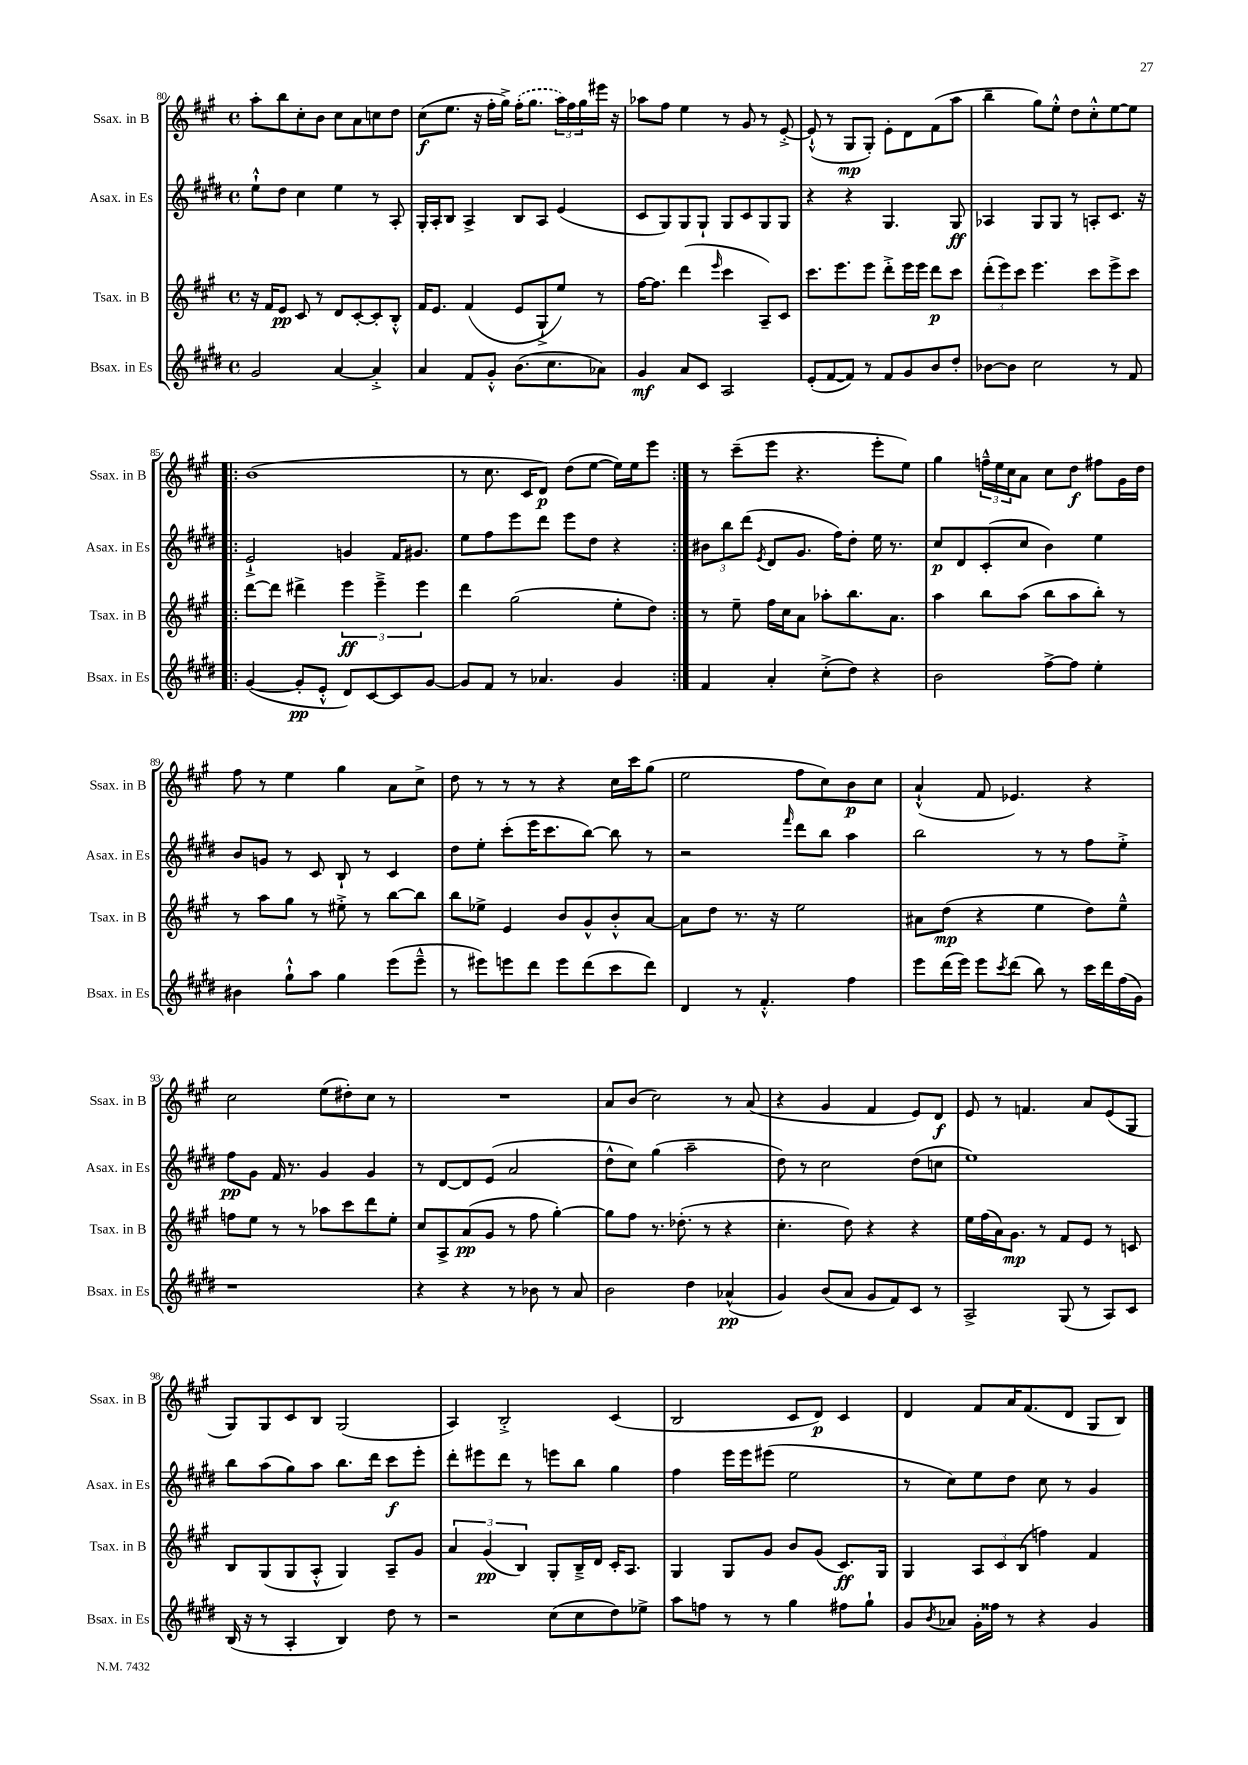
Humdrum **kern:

**kern	**kern	**kern	**kern
*staff4	*staff3	*staff2	*staff1
*clefG2	*clefG2	*clefG2	*clefG2
*k[f#c#g#d#]	*k[f#c#g#]	*k[f#c#g#d#]	*k[f#c#g#]
*M4/4	*M4/4	*M4/4	*M4/4
*met(c)	*met(c)	*met(c)	*met(c)
2g#/	16r	8ee`^^\L	8aa'\L
.	16f#/LK	.	.
.	8e/J	8dd#\J	8bb\
.	8c#/	4cc#\	8cc#'\
.	8r	.	8b\J
[4a/	8d/L	4ee\	8cc#\L
.	[8c#'/	.	8a\
4a'^/]	8c#'/]	8r	8cc\
.	8B'^^/J	8A'/	8dd\J
=	=	=	=
4a/	16f#/LK	16G#'/LL	(8cc#\L
.	8.e/J	16A'/J	.
.	.	8B/J	8.ee\J
8f#/L	(4f#/	4A^/	.
.	.	.	16r
8g#'^^/J	.	.	16ff#'\LL
.	.	.	16gg#^\JJ)
(8.b\L	8e/L	8B/L	(16ff#'\LK
.	.	.	8.gg#\J
.	8G#`^/	8A/J	.
8.cc#\	.	.	.
.	8ee/J)	(4e/	24aa\LL)
.	.	.	24ff#\
.	.	.	24gg#\
8a-\J)	8r	.	16eee#\JJ
.	.	.	16r
=	=	=	=
4g#/	[16ff#\LK	8c#/L	8aa-\L
.	8.ff#\]J	.	.
.	.	8G#/)	8ff#\J
8a/L	(4ddd\	8G#/	4ee\
8c#/J	.	8G#`/J	.
.	16qqeee/	.	.
2A/	4ccc#\	8G#/L	8r
.	.	8c#/	8g#/
.	8A~/L)	8G#/	8r
.	8c#/J	8G#/J	[8e'^/
=	=	=	=
(8e'/L	8.ccc#\L	4r	(8e`^^/]
[8f#/	.	.	8r
.	8.eee\	.	.
8f#/]J)	.	4r	8G#/L
8r	8eee\J	.	8G#'/J)
8f#/L	8ddd'^\L	4.G#/	8e'\L
8g#/	16eee\L	.	8d\
.	16eee\JJ	.	.
8b/	8ddd\L	.	(8f#\
8dd#'/J	8ccc#\J	8G#/	8aa\J
=	=	=	=
[8b-\L	(12ddd'\L	4A-/	4bb~\
.	12eee\)	.	.
8b-\]J	.	.	.
.	12ccc#\J	.	.
2cc#\	4.eee\	8G#/L	8gg#\L)
.	.	8G#/J	8ee'^^\J
.	.	8r	8dd\L
.	8ccc#\L	8A'/L	8cc#'^^\
8r	8eee^\	8.c#/J	[8ee\
8f#/	8ccc#\J	.	8ee\]J
.	.	16r	.
=!|:	=!|:	=!|:	=!|:
([4g#/	[8ddd\L	2e`^/	(1b
.	8ddd\]J	.	.
8g#'/]L	4ddd#^\	.	.
8e'^^/J	.	.	.
8d#/L)	6eee\	4g/	.
[8c#/	.	.	.
.	6eee~^\	.	.
8c#/]	.	16f#/LK	.
.	.	8.g#/J	.
.	6eee\	.	.
[8g#/J	.	.	.
=	=	=	=
8g#/]L	4ddd\	8ee\L	8r
8f#/J	.	8ff#\	8.cc#\
8r	(2gg#\	8eee\	.
.	.	.	16c#/LK
4.a-/	.	8ddd#\J	8d/J)
.	.	8eee\L	(8dd\L
.	.	8dd#\J	[8ee\J
4g#/	8ee'\L	4r	16ee\]LL)
.	.	.	16ee\J
.	8dd\J)	.	8eee\J
=:|!	=:|!	=:|!	=:|!
4f#/	8r	12b#\L	8r
.	.	12bb\	.
.	8ee~\	.	(8ccc#~\L
.	.	(12ddd#\J	.
.	.	8qe/	.
4a'/	16ff#\LL	8d#/L	8eee\J
.	16cc#\J	.	.
.	8a\J	8.g#/J	4.r
(8cc#'^\L	8aa-'\L	.	.
.	.	16ff#\LK)	.
8dd#\J)	8.bb\	8dd#'\J	.
4r	.	16ee\	8eee'\L
.	8.a\J	8.r	.
.	.	.	8ee\J)
=	=	=	=
2b\	4aa\	8cc#/L	4gg#\
.	.	8d#/	.
.	8bb\L	(8c#'/	24ff~^^\LL
.	.	.	24ee\
.	.	.	24cc#\J
.	(8aa\J	8cc#/J	8a\J
[8ff#^\L	8bb\L	4b\)	8cc#\L
8ff#\]J	8aa\	.	8dd\J
4ee'\	8bb'\J)	4ee\	8ff#\L
.	8r	.	16g#\L
.	.	.	16dd\JJ
=	=	=	=
4b#\	8r	8b/L	8ff#\
.	8aa\L	8g/J	8r
8gg#`^^\L	8gg#\J	8r	4ee\
8aa\J	8r	8c#/	.
4gg#\	8ee#'^\	8B`/	4gg#\
.	8r	8r	.
(8eee\L	[8bb\L	4c#/	8a\L
8eee~^^\J	8bb\]J	.	8cc#^\J
=	=	=	=
8r	8bb\L	8dd#\L	8dd\
8eee#\L)	8ee-^\J	8ee'\J	8r
8eee\	4e/	(8ccc#'\L	8r
8ddd#\J	.	16eee\K	8r
.	.	8.ccc#\	.
8eee\L	8b/L	.	4r
(8ddd#\	8g#^^/	[8bb\J)	.
8ccc#\	8b'^^/	8bb\]	16cc#\LL
.	.	.	16ccc#\J
8ddd#\J)	[8a/J	8r	(8gg#\J
=	=	=	=
4d#/	8a\]L	2r	2ee\
.	8dd\J	.	.
8r	8.r	.	.
4.f#'^^/	.	.	.
.	16r	.	.
.	.	16qqfff#/	.
.	2ee\	8ddd#\L	8ff#\L
.	.	8bb\J	8cc#\)
4ff#\	.	4aa\	8b\
.	.	.	8cc#\J
=	=	=	=
8eee\L	8a#\L	2bb\	(4a`^^/
(16ddd#\L	(8dd\J	.	.
16eee\JJ)	.	.	.
8eee\L	4r	.	8f#/
8qccc#/	.	.	.
(8ddd#\J	.	.	4.e-/)
8bb\)	4ee\	8r	.
8r	.	8r	.
16ccc#\LL	8dd\L)	8ff#\L	4r
16ddd#\	.	.	.
(16ff#\	8ee~^^\J	8ee'^\J	.
16g#\JJ)	.	.	.
=	=	=	=
1r	8ff\L	8ff#\L	2cc#\
.	8ee\J	8g#\J	.
.	8r	16f#/	.
.	.	8.r	.
.	8r	.	.
.	8aa-\L	4g#/	(8ee\L
.	8ccc#\	.	8dd#'\)
.	8ddd\	4g#/	8cc#\J
.	8ee'\J	.	8r
=	=	=	=
4r	8cc#/L	8r	1r
.	8A^/	[8d#/L	.
4r	(8a/	8d#/]	.
.	8g#/J	(8e/J	.
8r	8r	2a/	.
8b-\	8ff#\	.	.
8r	[4gg#'\)	.	.
8a/	.	.	.
=	=	=	=
2b\	8gg#\]L	8dd#^^\L	8a/L
.	8ff#\J	8cc#\J)	(8b/J
.	8.r	(4gg#\	2cc#\)
.	(8.dd-'\	.	.
4dd#\	.	2aa~\	.
.	8r	.	.
(4a-^^/	4r	.	8r
.	.	.	(8a/
=	=	=	=
4g#/)	4.cc#'\	8dd#\)	4r
.	.	8r	.
(8b/L	.	2cc#\	4g#/
8a/J	8dd\)	.	.
8g#/L	4r	.	4f#/
8f#/)	.	.	.
8c#/J	4r	(8dd#\L	8e/L)
8r	.	8cc\J	8d/J
=	=	=	=
2A^/	16ee\LL	1ee)	8e/
.	(16ff#\	.	.
.	16a\J)	.	8r
.	8.g#\J	.	.
.	.	.	4.f/
.	8r	.	.
(8G#/	8f#/L	.	.
8r	8e/J	.	8a/L
8A/L)	8r	.	(8e/
8c#/J	8c/	.	8G#/J
=	=	=	=
(16B/	8B/L	8bb\L	8G#/L)
16r	.	.	.
8r	(8G#/	(8aa\	8G#/
4A'/	8G#/	8gg#\)	8c#/
.	8A'^^/J	8aa\J	8B/J
4B/)	4G#/)	8.bb\L	(2G#/
.	.	16ddd#\Jk	.
8dd#\	8A~/L	8ccc#\L	.
8r	8g#/J	8eee'\J	.
=	=	=	=
2r	6a/	8ddd#'\L	4A/)
.	.	8eee#\	.
.	(6g#/	.	.
.	.	8ddd#\J	2B'^/
.	6B/)	.	.
.	.	8r	.
(8cc#\L	8G#'/L	8eee\L	.
8cc#\	16B~^/L	8bb\J	.
.	16d/JJ	.	.
8dd#\)	16c#'/LK	4gg#\	(4c#/
.	8.A/J	.	.
8ee-^\J	.	.	.
=	=	=	=
8aa\L	4G#/	4ff#\	2B/
8ff\J	.	.	.
8r	8G#/L	16eee\LL	.
.	.	16eee\J	.
8r	8g#/J	(8eee#\J	.
4gg#\	8b/L	2ee\	8c#/L
.	(8g#/J	.	8d/J)
8ff#\L	8.c#/L)	.	4c#/
8gg#`\J	.	.	.
.	16G#/Jk	.	.
=	=	=	=
8g#/L	4G#/	8r	4d/
8qb/	.	.	.
8a-/J	.	8cc#\L)	.
16g#'\LL	12A/L	8ee\	8f#/L
16ff##\JJ	.	.	.
.	12c#/	.	.
8r	.	8dd#\J	16a/K
.	(12B/J	.	.
.	.	.	(8.f#/
4r	4ff\)	8cc#\	.
.	.	8r	8d/J
4g#/	4f#/	4g#/	8G#/L
.	.	.	8B/J)
==	==	==	==
*-	*-	*-	*-
